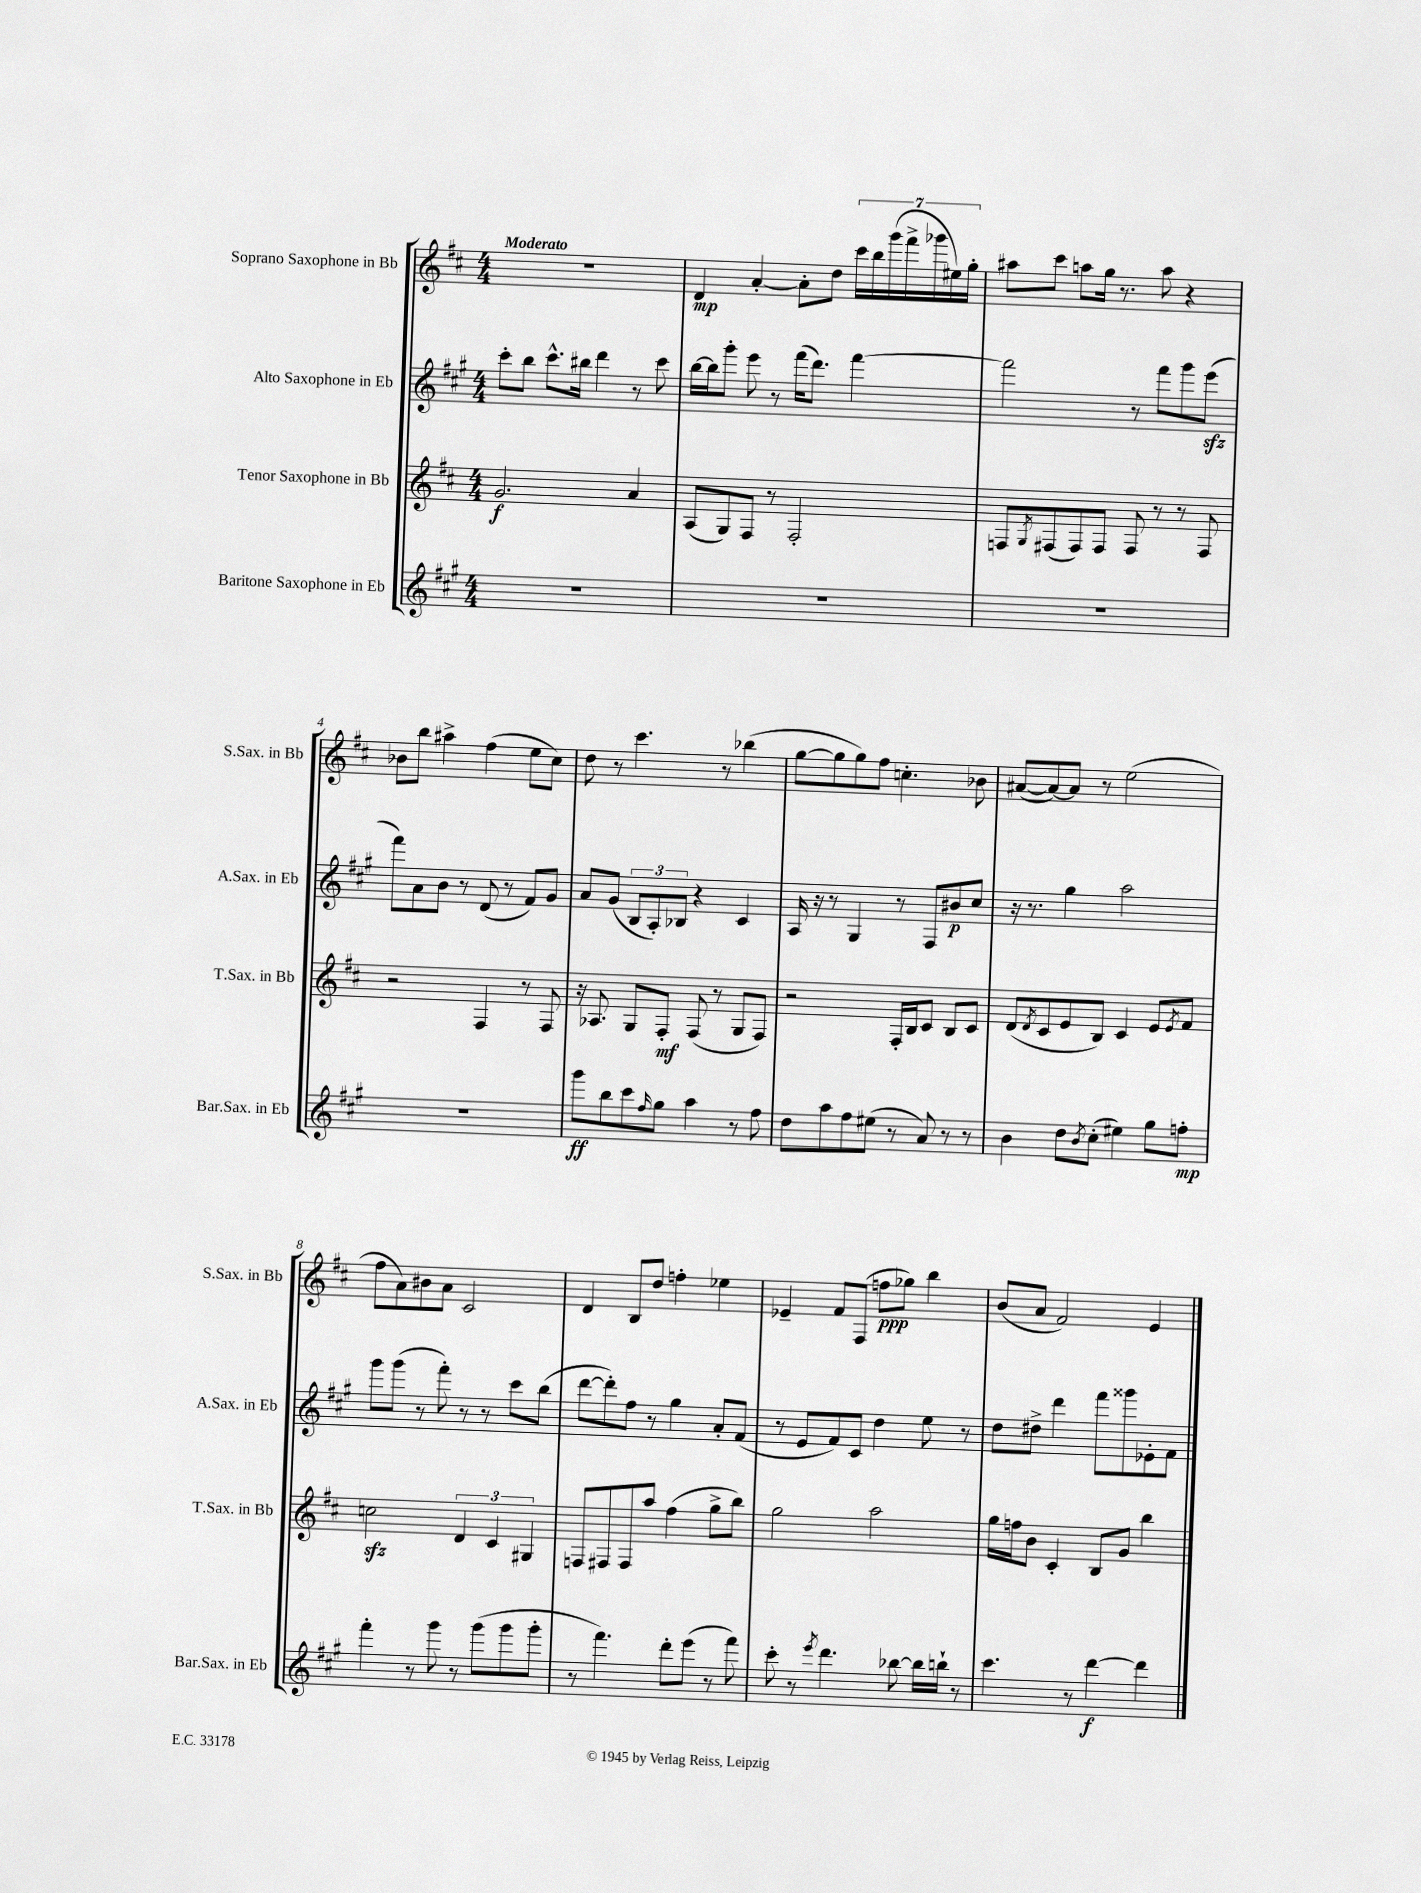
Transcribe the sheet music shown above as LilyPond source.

<<
\new StaffGroup <<
\new Staff = "s0" \with { instrumentName = "Soprano Saxophone in Bb" shortInstrumentName = "S.Sax. in Bb" } {
    \clef treble \key d \major \numericTimeSignature \time 4/4 \tempo "Moderato"
    R1 |
    d'4\mp a'4~-. a'8-. d''8 \tuplet 7/4 { cis'''16 b''16 g'''16( fis'''16-> ges'''16 eis''16) g''16-. } |
    ais''8 cis'''8 a''8 g''16 r8. a''8 r4 |
    bes'8 b''8 ais''4-> fis''4( e''8 cis''8) |
    d''8 r8 cis'''4. r8 bes''4( |
    g''8~ g''8 g''8) fis''8 c''4.-. bes'8 |
    ais'8~( ais'8~) ais'8 r8 e''2( |
    fis''8 a'8) bis'8 a'8 cis'2 |
    d'4 b8 d''8 f''4-. ees''4 |
    ees'4-- fis'8 fis8( f''8\ppp ges''8) b''4 |
    b'8( a'8 fis'2) e'4 \bar "|." |
}
\new Staff = "s1" \with { instrumentName = "Alto Saxophone in Eb" shortInstrumentName = "A.Sax. in Eb" } {
    \clef treble \key a \major \numericTimeSignature \time 4/4
    cis'''8-. b''8 cis'''8.-^ bis''16 d'''4 r8 cis'''8 |
    b''16~ b''16 gis'''8-. e'''8 r8 fis'''16( d'''8.) fis'''4~ |
    fis'''2 r8 fis'''8 gis'''8 e'''8\sfz( |
    fis'''8) a'8 b'8 r8 d'8( r8 fis'8) gis'8 |
    a'8 gis'8( \tuplet 3/2 { b8 a8-.) bes8 } r4 cis'4 |
    a16 r16 r8 gis4 r8 fis8 bis'8\p cis''8 |
    r16 r8. gis''4 a''2 |
    gis'''8 gis'''8( r8 fis'''8-.) r8 r8 cis'''8 b''8( |
    d'''8~ d'''8-.) fis''8 r8 gis''4 a'8-. fis'8( |
    r8 e'8 fis'8) cis'8 d''4 e''8 r8 |
    d''8 dis''8-> d'''4 fis'''8 gisis'''8 ees'8-. fis'8 \bar "|." |
}
\new Staff = "s2" \with { instrumentName = "Tenor Saxophone in Bb" shortInstrumentName = "T.Sax. in Bb" } {
    \clef treble \key d \major \numericTimeSignature \time 4/4
    g'2.\f a'4 |
    a8( g8) fis8 r8 fis2-. |
    f8 \acciaccatura { g8 } fis8( fis8) fis8 fis8 r8 r8 fis8 |
    r2 fis4 r8 fis8 |
    r16 aes8. g8 fis8-.\mf fis8( r8 g8 fis8) |
    r2 fis16-. b16 cis'8 b8 cis'8 |
    d'8( \acciaccatura { d'8 } cis'8 e'8 b8) cis'4 e'8 \acciaccatura { e'8 } fis'8 |
    c''2\sfz \tuplet 3/2 { d'4 cis'4 gis4 } |
    f8 fis8 fis8 a''8 fis''4( g''8-> b''8) |
    g''2 a''2 |
    g''16 f''16 b'8 cis'4-. b8 g'8 b''4 \bar "|." |
}
\new Staff = "s3" \with { instrumentName = "Baritone Saxophone in Eb" shortInstrumentName = "Bar.Sax. in Eb" } {
    \clef treble \key a \major \numericTimeSignature \time 4/4
    R1 |
    R1 |
    R1 |
    R1 |
    gis'''8\ff b''8 cis'''8 \grace { fis''16 } gis''8 a''4 r8 fis''8 |
    d''8 a''8 fis''8 eis''8( r8 a'8) r8 r8 |
    b'4 d''8 \acciaccatura { b'8 } cis''8-.( eis''4) gis''8 f''8-.\mp |
    fis'''4-. r8 gis'''8 r8 gis'''8( gis'''8 gis'''8-. |
    r8 fis'''4.) d'''8-. e'''8( r8 fis'''8) |
    cis'''8-. r8 \acciaccatura { e'''8 } d'''4. bes''8~ bes''16 b''16-! r8 |
    cis'''4. r8 d'''4~\f d'''4 \bar "|." |
}
>>
>>
